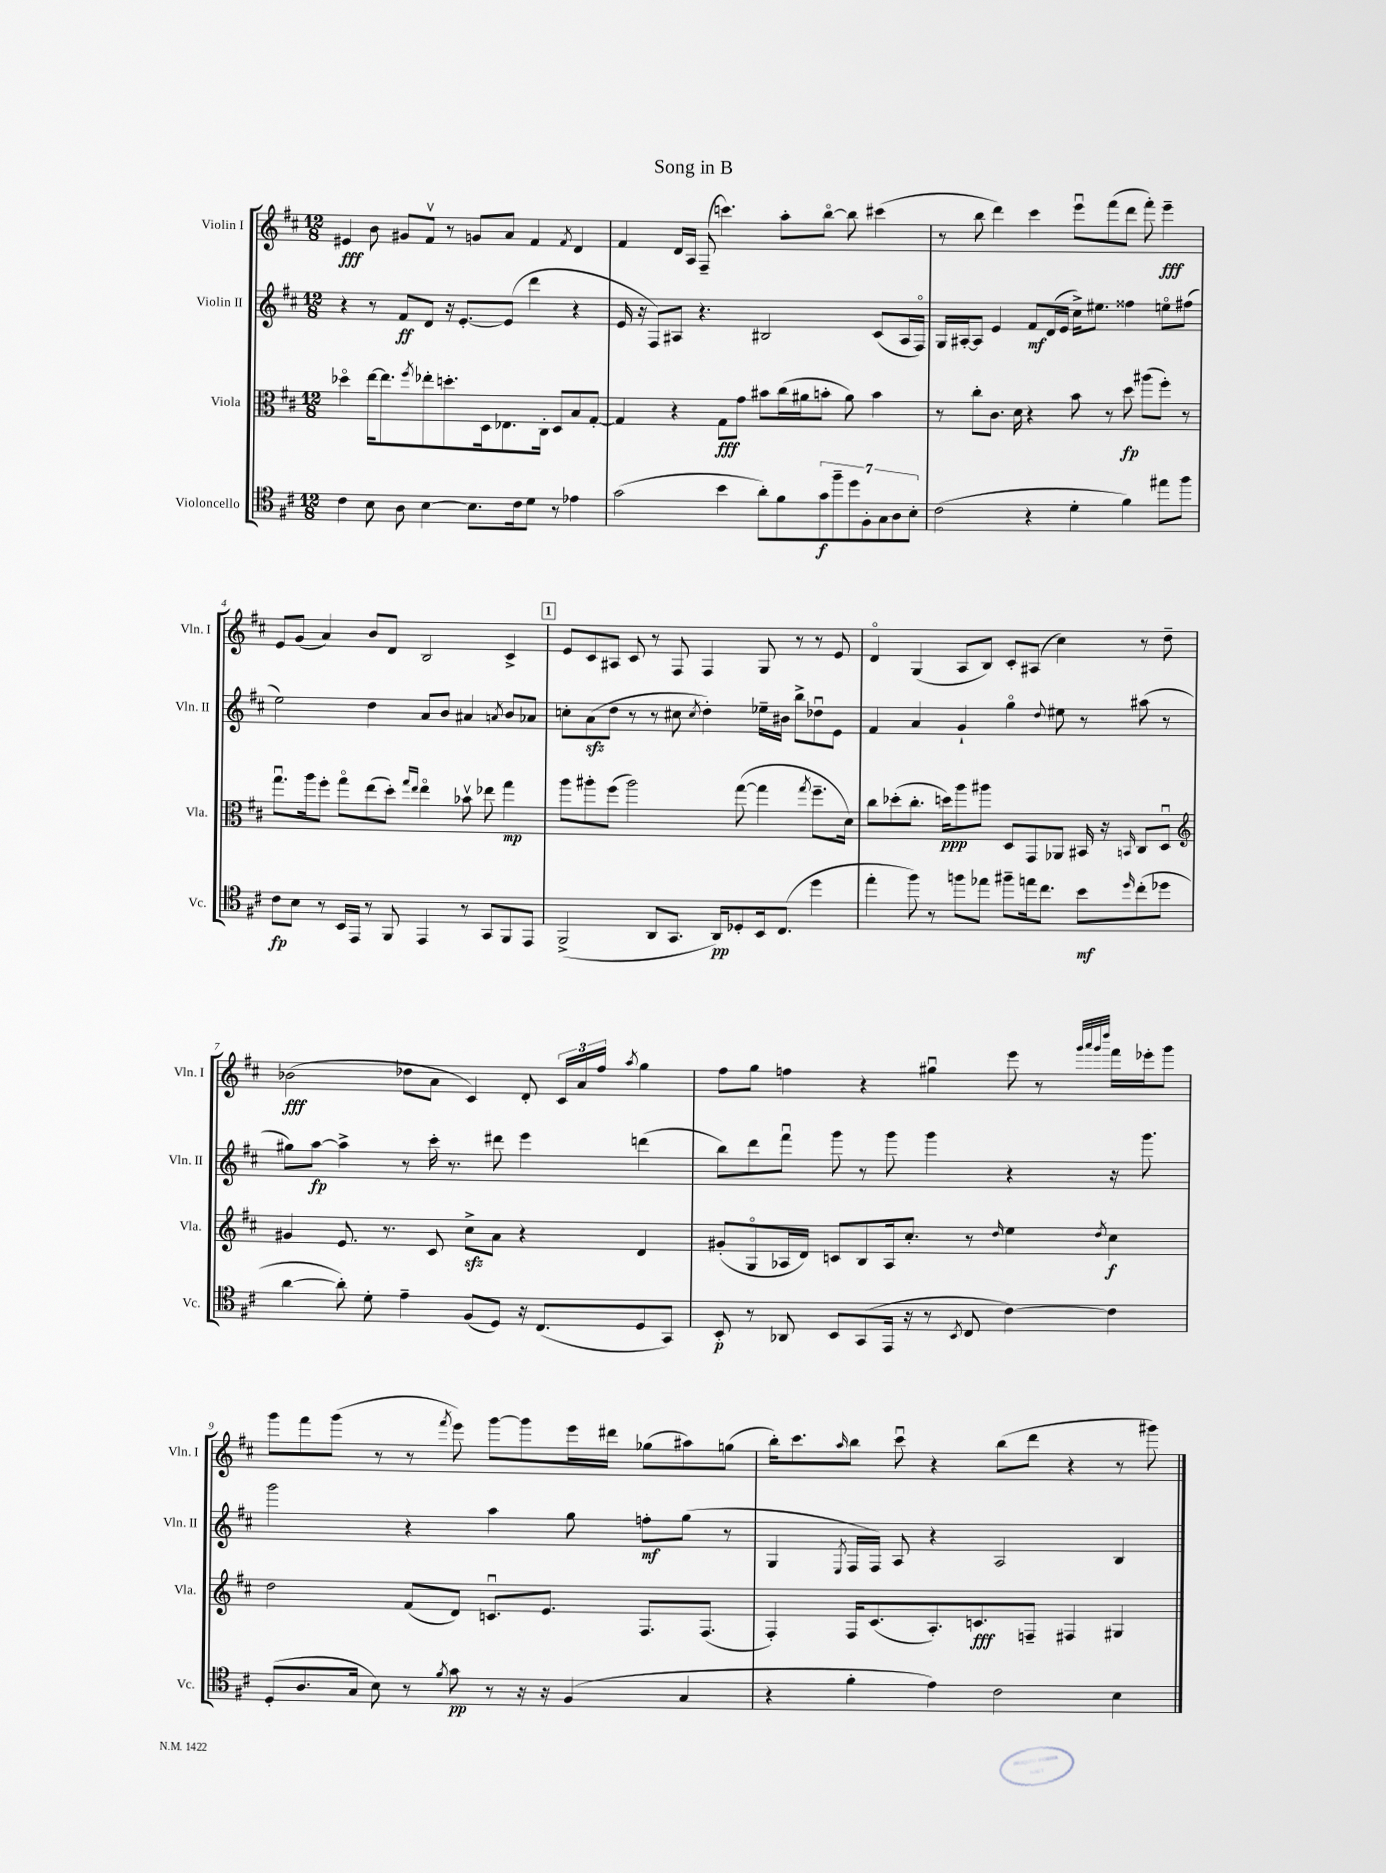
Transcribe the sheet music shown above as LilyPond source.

\header { title = "Song in B" }
<<
\new StaffGroup <<
\new Staff = "s0" \with { instrumentName = "Violin I" shortInstrumentName = "Vln. I" } {
    \clef treble \key d \major \numericTimeSignature \time 12/8
    eis'4\fff b'8 gis'8 fis'8\upbow r8 g'8 a'8 fis'4 \acciaccatura { fis'8 } d'4 |
    fis'4 d'16 a16 fis8--( c'''4.) a''8-. b''8~\flageolet b''8 cis'''4( |
    r8 b''8 d'''4) cis'''4 e'''8\downbow fis'''8( d'''8 fis'''8-.) e'''4--\fff |
    e'8 g'8( a'4) b'8 d'8 b2 cis'4-> |
    \mark \markup { \box "1" } e'8 cis'8 ais8 cis'8 r8 fis8 fis4 g8 r8 r8 e'8 |
    d'4\flageolet g4( a8 b8) cis'8-. ais8( cis''4) r8 d''8-- |
    bes'2\fff( des''8 a'8 cis'4) d'8-. \tuplet 3/2 { cis'16 a'16 fis''16 } \acciaccatura { a''8 } g''4 |
    fis''8 g''8 f''4 r4 gis''4\downbow e'''8 r8 \grace { g'''32 a'''32 g'''32 d''''32 } fis'''16 ees'''16-. g'''8 |
    g'''8 fis'''8 g'''8( r8 r8 \acciaccatura { fis'''8 } e'''8) g'''8~ g'''8 e'''16 dis'''16 ges''8( ais''8) g''8( |
    b''16-.) cis'''8. \grace { a''16 } b''8 cis'''8\downbow r4 b''8( d'''8 r4 r8 gis'''8) \bar "|." |
}
\new Staff = "s1" \with { instrumentName = "Violin II" shortInstrumentName = "Vln. II" } {
    \clef treble \key d \major \numericTimeSignature \time 12/8
    r4 r8 fis'8\ff d'8 r16 e'8.~-. e'8( d'''4 r4 |
    e'16 r16 fis8) ais8 r4. bis2 cis'8( ais16 fis16\flageolet) |
    g16 ais16~-. ais8 e'4 fis'8\mf d'16( e'16 cis''16->) eis''8. fisis''4 e''8\flageolet fis''8( |
    e''2) d''4 a'8 b'8 ais'4 \acciaccatura { a'8 } b'8 aes'8 |
    \mark \markup { \box "1" } c''8-. a'8\sfz( d''8 r8 r8 cis''8 \acciaccatura { cis''8 } d''4-.) ees''16-- bis'16 b''8-> des''8\downbow e'8 |
    fis'4 a'4 g'4-! g''4\flageolet \appoggiatura { d''8 } eis''8 r8 ais''8( r8 |
    gis''8) a''8~\fp a''4-> r8 cis'''16-. r8. dis'''8 e'''4 d'''4( |
    b''8) d'''8 fis'''8\downbow g'''8 r8 g'''8 g'''4 r4 r16 g'''8. |
    g'''2 r4 a''4 g''8 f''8-.\mf g''8( r8 |
    g4 \acciaccatura { e8 } fis16 fis16) a8 r4 a2 b4 \bar "|." |
}
\new Staff = "s2" \with { instrumentName = "Viola" shortInstrumentName = "Vla." } {
    \clef alto \key d \major \numericTimeSignature \time 12/8
    des''4\flageolet e''16~ e''8. \acciaccatura { fis''8 } ees''8-. d''8.-. d16 ees8. cis16-. d8 b8 g8~-. |
    g4 r4 g8\fff g'8 bis'8 cis''16( ais'16 b'8-. ais'8) b'4 |
    r8 cis''8-. cis'8. d'16 r4 b'8 r8 d''8\fp ais''8( fis''8-.) r8 |
    g''8.\downbow a''16 fis''8-. g''8\flageolet e''8( d''8-.) \grace { g''16 e''16 } e''4\flageolet bes'8\upbow ees''8 g''4\mp |
    \mark \markup { \box "1" } a''8 ais''8-. fis''8( ais''2) g''8~( g''4 \acciaccatura { g''8 } fis''8.-- d'16) |
    cis''8 des''8-.( cis''8.-. d''16\ppp) a''8 ais''8 d8 g,8 aes,8 bis,16 r16 \grace { b,16 } cis8 d8\downbow |
    \clef treble gis'4 e'8. r8. cis'8 cis''8->\sfz a'8 r4 d'4 |
    gis'8-.( g8\flageolet aes16 d'16) c'8 b8 aes16 cis''8.-. r8 \grace { d''16 } e''4 \acciaccatura { d''8 } cis''4\f |
    d''2 fis'8( d'8) c'8.\downbow e'8. fis8. fis8.( |
    fis4-.) fis16 cis'8.( a8.-.) c'8.\fff f8-- fis4 gis4 \bar "|." |
}
\new Staff = "s3" \with { instrumentName = "Violoncello" shortInstrumentName = "Vc." } {
    \clef tenor \key d \major \numericTimeSignature \time 12/8
    cis'4 b8 a8 b4~ b8. cis'16 d'8 r8 ees'4 |
    g'2( b'4 a'8-.) fis'8 \tuplet 7/4 { g'8\f fis''8-- d''8 fis8-. g8 a8 b8-. } |
    cis'2( r4 d'4-. fis'4) eis''8 fis''8 |
    cis'8\fp b8 r8 b,16 e,16 r8 fis,8 e,4 r8 g,8 fis,8 e,8 |
    \mark \markup { \box "1" } fis,2->( a,8 g,8. a,16\pp) des8-. b,16 cis8.( d''4 |
    e''4-. fis''8) r8 f''8 ees''8 fis''8-- e''16 cis''8. b'8\mf \grace { d''16 } cis''8-.( des''8 |
    a'4~ a'8-.) d'8-. e'4-- fis8( d8) r16 cis8.( d8 g,8) |
    b,8-.\p r8 aes,8 b,8 g,8( e,16 r16 r8 \acciaccatura { b,8 } cis8 cis'4~) cis'4 |
    d8-.( a8. g16 b8) r8 \acciaccatura { fis'8 } g'8\pp r8 r16 r16 fis4( g4 |
    r4 fis'4-. e'4) cis'2 b4 \bar "|." |
}
>>
>>
